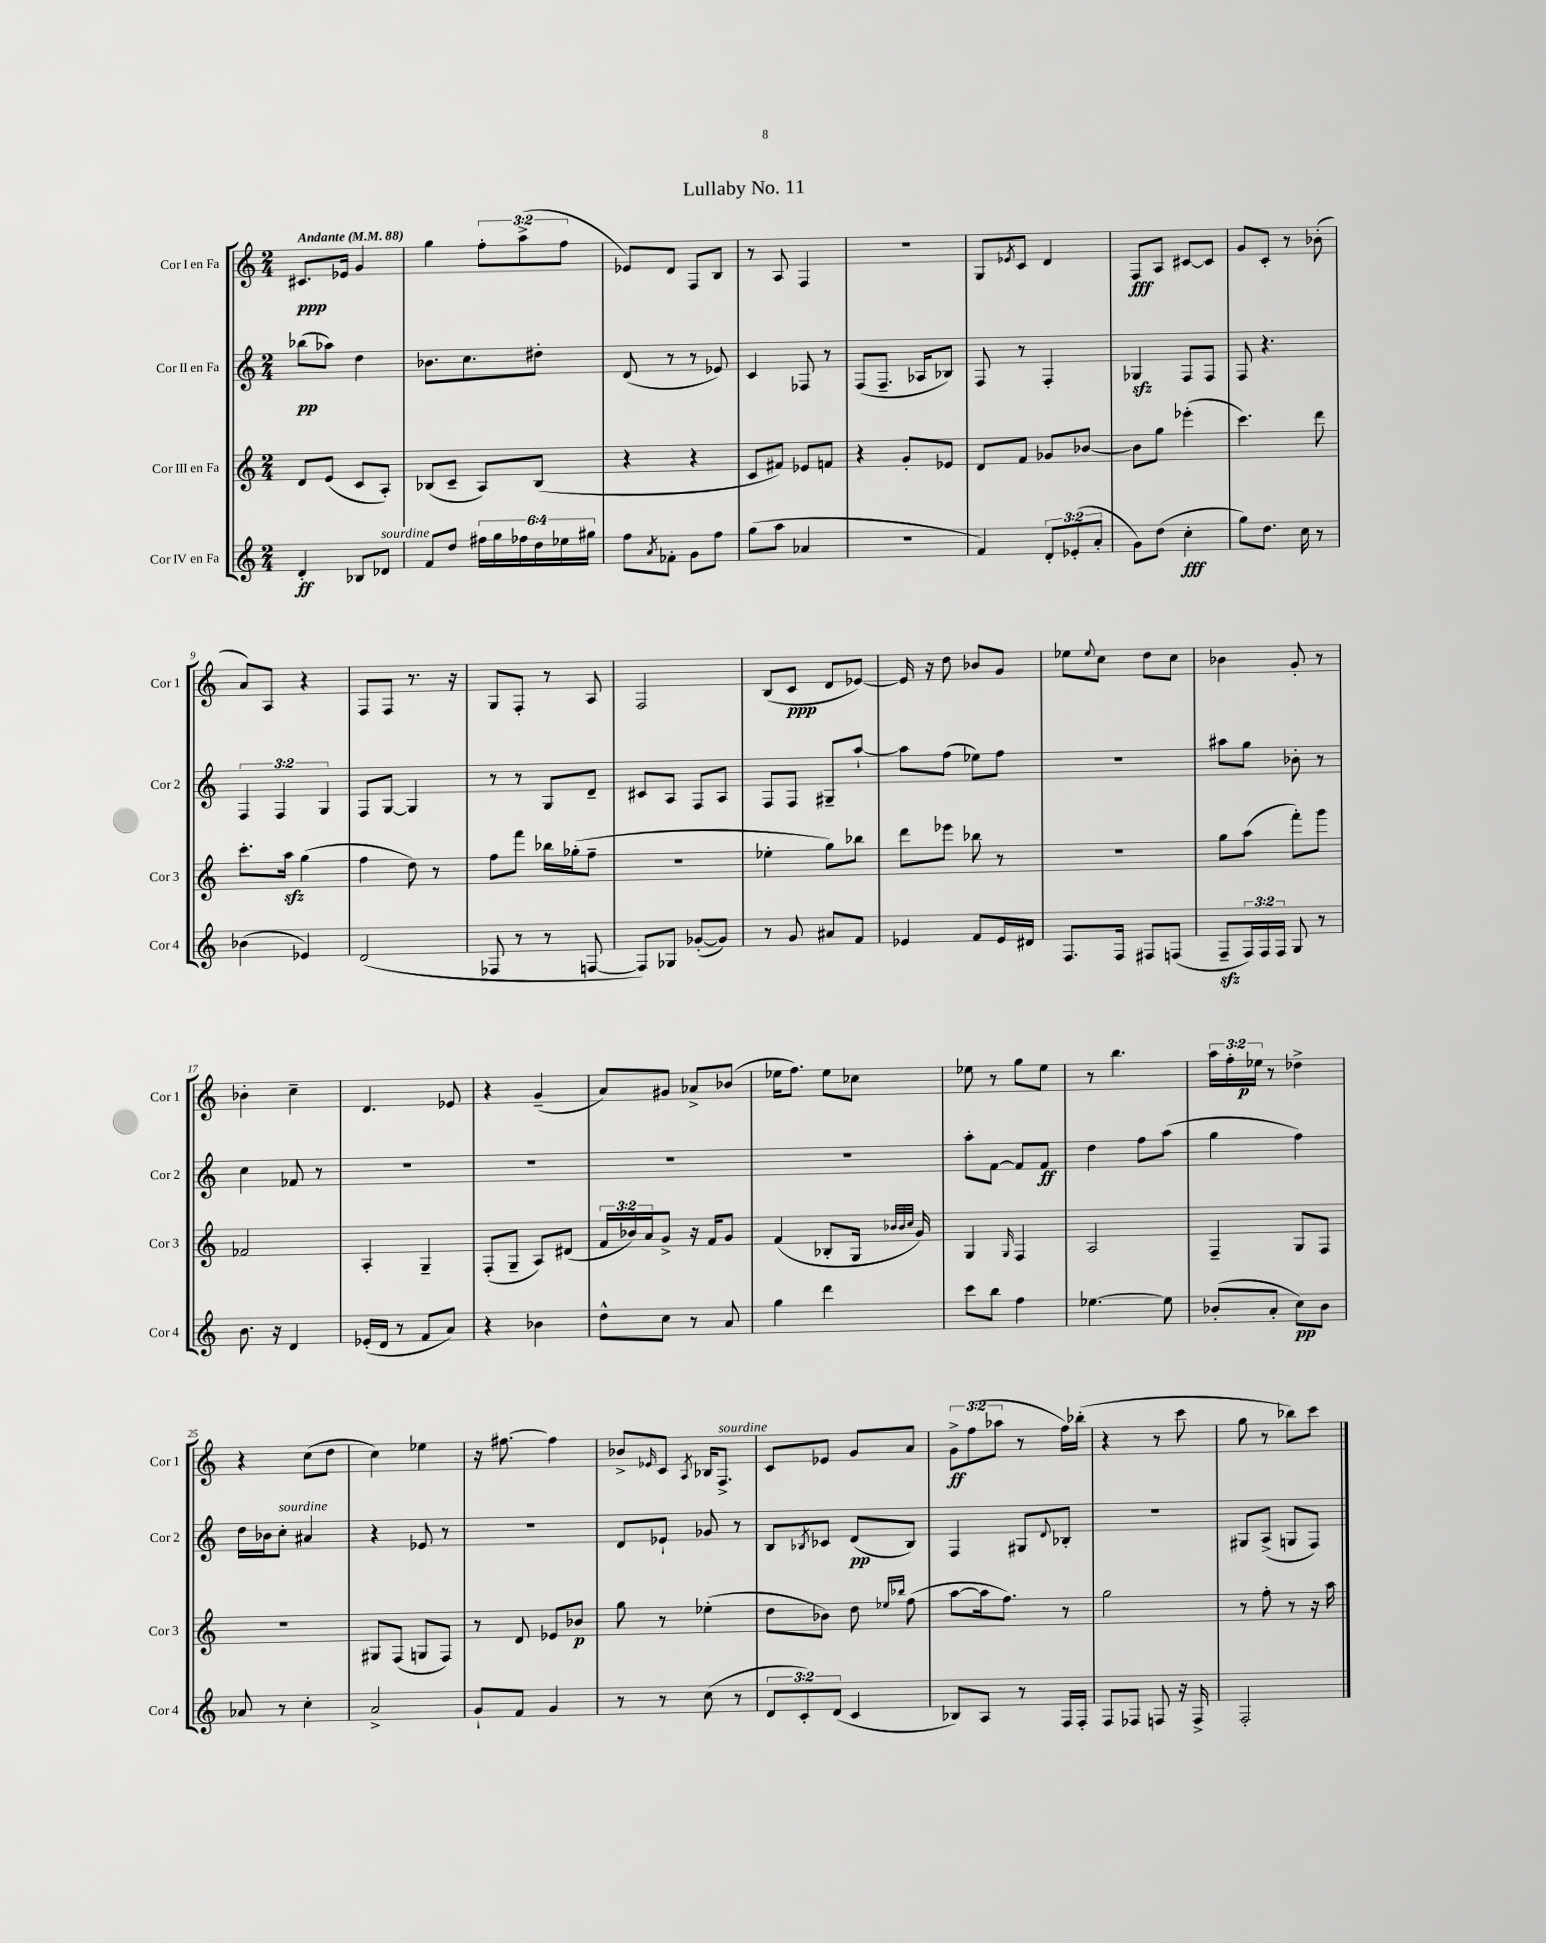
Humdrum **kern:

**kern	**kern	**kern	**kern
*staff4	*staff3	*staff2	*staff1
*clefG2	*clefG2	*clefG2	*clefG2
*k[]	*k[]	*k[]	*k[]
*M2/4	*M2/4	*M2/4	*M2/4
*MM88	*MM88	*MM88	*MM88
4d'	8d	(8bb-	8.c#
.	(8e	8aa-)	.
.	.	.	16e-
8B-	8c	4dd	4g
8d-	8A')	.	.
=	=	=	=
8f	(8B-	8.b-	4gg
8dd	8c~	.	.
.	.	8.cc	.
24ff#	8A)	.	12ff'
24gg	.	.	.
24ff-	.	.	(12aa^
24dd	(8B-	8dd#'	.
24ee-	.	.	12ff
24gg#	.	.	.
=	=	=	=
8ff	4r	(8d	8e-)
8qa	.	.	.
8f-'	.	8r	8d
8g	4r	8r	8F
8ff	.	8e-)	8B
=	=	=	=
(8gg	8c	4c	8r
8aa	8f#)	.	8A
4a-	8e-	8F-	4F
.	8f	8r	.
=	=	=	=
2r	4r	(8F	2r
.	.	8.F~	.
.	8g'	.	.
.	.	16A-	.
.	8e-	8B-)	.
=	=	=	=
4f)	8d	8F	8G
.	.	.	8qe-
.	8f	8r	8c
12d'	8g-	4F'	4d
(12e-'	.	.	.
.	[8b-	.	.
12a'	.	.	.
=	=	=	=
8g)	8b-]	4G-	8F
(8dd	8gg	.	8A
4cc'	(4eee-'	8F	[8c#
.	.	8F	8c#]
=	=	=	=
8gg)	4.ccc)	8F	8g
8.dd	.	4.r	8c'
.	.	.	8r
16cc	.	.	.
8r	8ddd	.	(8b-'
=	=	=	=
(4b-	8.ccc'	6F	8a)
.	.	.	8A
.	.	6F	.
.	16aa	.	.
4e-)	(4gg	.	4r
.	.	6G	.
=	=	=	=
(2d	4ff	8F	8F
.	.	[8G	8F
.	8dd)	4G]	8.r
.	8r	.	.
.	.	.	16r
=	=	=	=
8F-	8ff	8r	8G
8r	8fff	8r	8F'
8r	16bb-	8G	8r
.	(16gg-'	.	.
[8F	8ff~	8d~	8A
=	=	=	=
8F])	2r	8c#	2F
8G-	.	8A	.
([8g-'	.	8F	.
8g-])	.	8A	.
=	=	=	=
8r	4ee-'	8F	(8B
8g	.	8F	8c
8a#	8gg)	8G#~	8d
8f	8bb-	[8aa`	[8e-)
=	=	=	=
4e-	8ddd	8aa]	16e-]
.	.	.	16r
.	8eee-	(8ff	8dd
8f	8bb-	8ee-)	8b-
16e-	8r	8ff	8g
16d#	.	.	.
=	=	=	=
8.F	2r	2r	8ee-
.	.	.	8qqee-
.	.	.	8cc
16F	.	.	.
8F#	.	.	8dd
(8F	.	.	8cc
=	=	=	=
8F~	8gg	8aa#	4b-
24F)	(8aa	8gg	.
24F	.	.	.
24F	.	.	.
8G	8fff')	8b-'	8g'
8r	8ggg	8r	8r
=	=	=	=
8.b	2f-	4cc	4b-'
16r	.	.	.
4d	.	8f-	4cc~
.	.	8r	.
=	=	=	=
(16e-'	4A'	2r	4.d
16d	.	.	.
8r	.	.	.
8f	4G~	.	.
8a)	.	.	8e-
=	=	=	=
4r	(8F'	2r	4r
.	8G~	.	.
4b-	8A)	.	(4g~
.	(8d#	.	.
=	=	=	=
8dd^^	24f	2r	8a)
.	24b-)	.	.
.	24a	.	.
8cc	8g^	.	8g#
8r	16r	.	8a-^
.	16f	.	.
8a	8g	.	(8b-
=	=	=	=
4gg	(4f	2r	16ee-
.	.	.	8.ff)
4ddd	8B-'	.	8ee-
.	16G	.	8cc-
.	32qqb-	.	.
.	32qqb-	.	.
.	32qqcc	.	.
.	16g)	.	.
=	=	=	=
8ccc	4G	8aa'	8ee-
8bb	.	[8f	8r
.	16qqG	.	.
4ff	4F	8f]	8gg
.	.	8f	8ee-
=	=	=	=
[4.ee-	2A	4dd	8r
.	.	.	4.bb
.	.	8ff	.
8ee-]	.	(8aa	.
=	=	=	=
(8b-'	4F~	4gg	24aa
.	.	.	24ff'
.	.	.	24ee-
8a'	.	.	8r
8cc)	8G	4ff)	4dd-^
8b-	8F	.	.
=	=	=	=
8a-	2r	16dd	4r
.	.	16b-	.
8r	.	8cc'	.
4cc'	.	4a#	(8cc
.	.	.	8dd
=	=	=	=
2a^	8G#	4r	4cc)
.	(8F	.	.
.	8G	8e-	4ee-
.	8F)	8r	.
=	=	=	=
8g`	8r	2r	16r
.	.	.	[8.ff#
8f	8d	.	.
4g	8e-	.	4ff#]
.	8b-	.	.
=	=	=	=
8r	8gg	8d	8b-^
.	.	.	16qqe-
8r	8r	8e-`	8c
.	.	.	8qA
(8cc	(4ee-'	8g-	16B-
.	.	.	8.F^
8r	.	8r	.
=	=	=	=
12d	8dd	8B	8c
12c')	.	.	.
.	.	8qB-	.
.	8b-)	8c-	8e-
(12d	.	.	.
4c	8dd	(8d	8g
.	16qqee-	.	.
.	16qqbb-	.	.
.	(8ff	8B-)	8a
=	=	=	=
8B-)	[8aa	4F	12g^
.	.	.	(12ff
8A	16aa]	.	.
.	.	.	12aa-
.	8.ff)	.	.
8r	.	8G#	8r
.	.	8qqd	.
16F	8r	8B-'	16ff)
16F'	.	.	(16bb-'
=	=	=	=
8F	2gg	2r	4r
8F-	.	.	.
8F	.	.	8r
16r	.	.	8ccc
16F^	.	.	.
=	=	=	=
2F'	8r	8G#	8gg
.	8ff'	(8A^	8r
.	8r	8G	8bb-)
.	16r	8F)	8ccc
.	16aa	.	.
==	==	==	==
*-	*-	*-	*-
